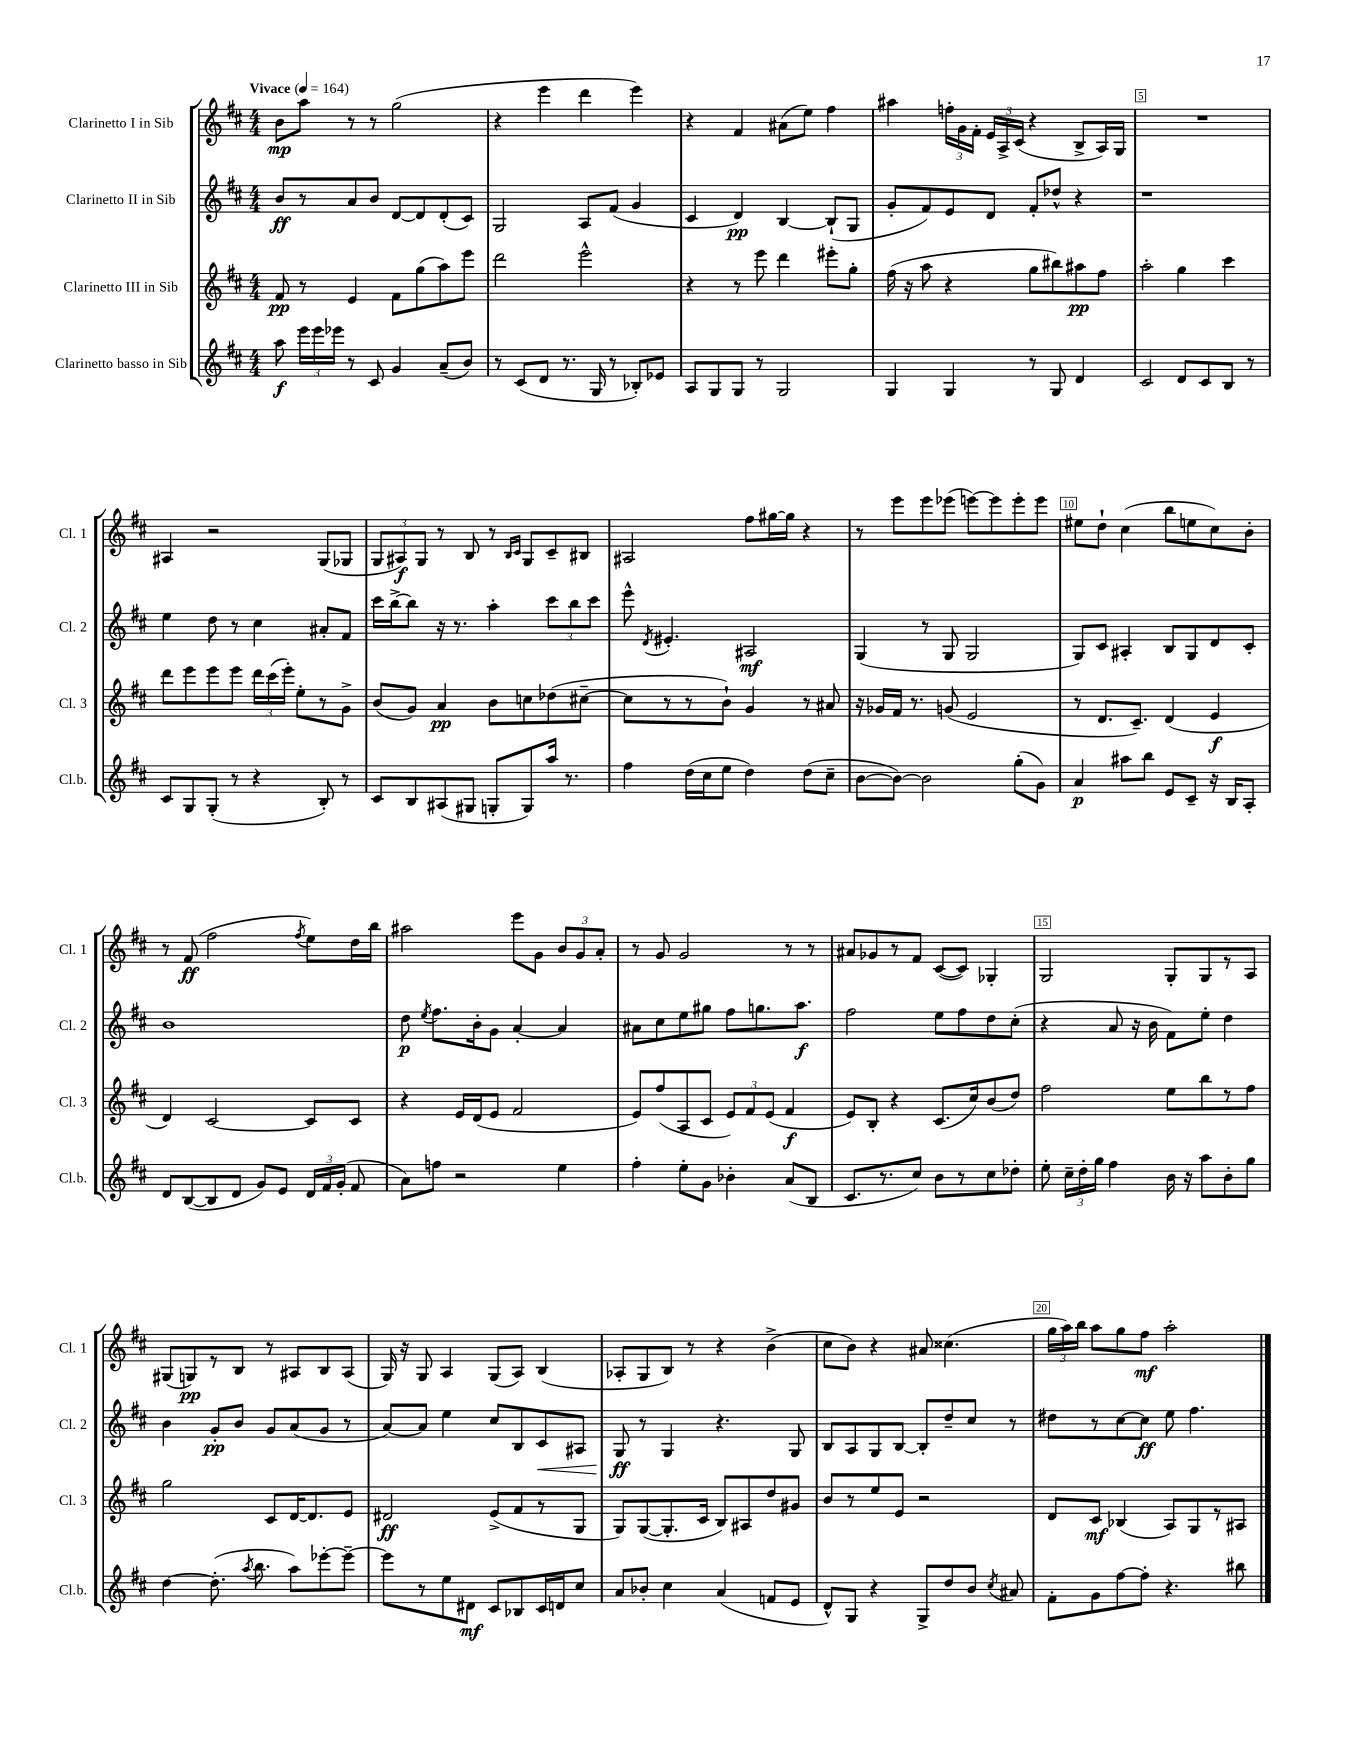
<<
\new StaffGroup <<
\new Staff = "s0" \with { instrumentName = "Clarinetto I in Sib" shortInstrumentName = "Cl. 1" } {
    \clef treble \key d \major \numericTimeSignature \time 4/4 \tempo "Vivace" 4 = 164
    \autoBeamOff b'8[\mp a''8] r8 r8 g''2( |
    r4 e'''4 d'''4 e'''4) |
    r4 fis'4 ais'8[( e''8]) fis''4 |
    ais''4 \tuplet 3/2 { f''16[-. g'16 fis'16]-. } \tuplet 3/2 { e'16[ a16-> cis'16]( } r4 b8[-> a16) g16] |
    R1 |
    ais4 r2 g8[( ges8] |
    \tuplet 3/2 { g8[ ais8\f) g8] } r8 b8 r8 \grace { b16[ cis'16] } g8[ cis'8-- bis8] |
    ais2 fis''8[ gis''16~ gis''16] r4 |
    r8 e'''8[ e'''8 ees'''8]( e'''8[~) e'''8 e'''8-. e'''8] |
    eis''8[ d''8]-! cis''4( b''8[ e''8 cis''8) b'8]-. |
    r8 fis'8\ff( fis''2 \acciaccatura { fis''8 } e''8[) d''16 b''16] |
    ais''2 e'''8[ g'8] \tuplet 3/2 { b'8[ g'8 a'8]-. } |
    r8 g'8 g'2 r8 r8 |
    ais'8[ ges'8 r8 fis'8] cis'8[~( cis'8]) ges4-. |
    g2 g8[-. g8 r8 a8] |
    gis8[( g8\pp) r8 b8] r8 ais8[ b8 ais8]( |
    g16) r16 g8 a4 g8[( a8]) b4( |
    aes8[-. g8 b8]) r8 r4 b'4->( |
    cis''8[ b'8]) r4 ais'8 cisis''4.( |
    \tuplet 3/2 { g''16[ a''16) b''16] } a''8[ g''8 fis''8]\mf a''2-. \bar "|." |
}
\new Staff = "s1" \with { instrumentName = "Clarinetto II in Sib" shortInstrumentName = "Cl. 2" } {
    \clef treble \key d \major \numericTimeSignature \time 4/4
    \autoBeamOff b'8[\ff r8 a'8 b'8] d'8[~ d'8 d'8-.( cis'8]) |
    g2 a8[ fis'8]( g'4 |
    cis'4 d'4\pp) b4~ b8[-!( g8] |
    g'8[-. fis'8) e'8 d'8] fis'8[-. des''8]-^ r4 |
    r1 |
    e''4 d''8 r8 cis''4 ais'8[-. fis'8] |
    cis'''16[ b''16~-> b''8] r16 r8. a''4-. \tuplet 3/2 { cis'''8[ b''8 cis'''8] } |
    e'''8-^ \acciaccatura { d'8 } eis'4.-. ais2\mf |
    g4( r8 g8 g2 |
    g8[) cis'8] ais4-. b8[ g8 d'8 cis'8]-. |
    b'1 |
    d''8\p \acciaccatura { e''8 } fis''8.[ b'16-. g'8] a'4~-. a'4 |
    ais'8[ cis''8 e''8 gis''8] fis''8[ g''8. a''8.]\f |
    fis''2 e''8[ fis''8 d''8 cis''8]-.( |
    r4 a'8 r16 b'16 fis'8[) e''8]-. d''4 |
    b'4 g'8[-.\pp b'8] g'8[ a'8( g'8] r8 |
    a'8[~) a'8] e''4 cis''8[ b8 cis'8\< ais8] |
    g8\ff\! r8 g4 r4. g8 |
    b8[ a8 g8 b8]~ b8[-. d''8-- cis''8] r8 |
    dis''8[ r8 cis''8~ cis''8]\ff e''8 fis''4. \bar "|." |
}
\new Staff = "s2" \with { instrumentName = "Clarinetto III in Sib" shortInstrumentName = "Cl. 3" } {
    \clef treble \key d \major \numericTimeSignature \time 4/4
    \autoBeamOff fis'8\pp r8 e'4 fis'8[ g''8( a''8) e'''8] |
    d'''2 e'''2-^ |
    r4 r8 e'''8 d'''4 eis'''8[-. g''8]-. |
    fis''16( r16 a''8 r4 g''8[ bis''8) ais''8\pp fis''8] |
    a''2-. g''4 cis'''4 |
    d'''8[ e'''8 e'''8 e'''8] \tuplet 3/2 { d'''16[ cis'''16( e'''16]-.) } e''8[-. r8 g'8]-> |
    b'8[( g'8]) a'4\pp b'8[ c''8 des''8( cis''8]~-- |
    cis''8[ r8 r8 b'8]-!) g'4 r8 ais'8 |
    r16 ges'16[ fis'16] r8. g'8( e'2 |
    r8 d'8.[ cis'8.]--) d'4( e'4\f |
    d'4) cis'2~ cis'8[ cis'8] |
    r4 e'16[ d'16( e'8] fis'2 |
    e'8[) fis''8( a8 cis'8] \tuplet 3/2 { e'8[) fis'8 e'8]( } fis'4\f |
    e'8[) b8]-. r4 cis'8.[( cis''16) b'8( d''8]) |
    fis''2 e''8[ b''8 r8 fis''8] |
    g''2 cis'8[ d'16~ d'8. e'8] |
    dis'2\ff e'8[->( fis'8 r8 g8] |
    g8[) g8~( g8.-. cis'16] b8[) ais8 d''8 gis'8] |
    b'8[ r8 e''8 e'8] r2 |
    d'8[ cis'8]\mf bes4( a8[) g8 r8 ais8] \bar "|." |
}
\new Staff = "s3" \with { instrumentName = "Clarinetto basso in Sib" shortInstrumentName = "Cl.b." } {
    \clef treble \key d \major \numericTimeSignature \time 4/4
    \autoBeamOff a''8\f \tuplet 3/2 { e'''16[ e'''16 ees'''16] } r8 cis'8 g'4 a'8[--( b'8]) |
    r8 cis'8[( d'8] r8. g16 r8 bes8[-.) ees'8] |
    a8[ g8 g8] r8 g2 |
    g4 g4 r8 g8 d'4 |
    cis'2 d'8[ cis'8 b8] r8 |
    cis'8[ g8 g8]-.( r8 r4 b8-.) r8 |
    cis'8[ b8 ais8( gis8] g8[-. g8) a''16] r8. |
    fis''4 d''16[( cis''16 e''8] d''4) d''8[( cis''8]-- |
    b'8[~ b'8]~) b'2 g''8[-.( g'8]) |
    a'4\p ais''8[ b''8] e'8[ cis'8]-- r16 b16[ a8]-. |
    d'8[ b8~( b8 d'8] g'8[) e'8] \tuplet 3/2 { d'16[ fis'16 g'16]-.( } fis'8 |
    a'8[) f''8] r2 e''4 |
    fis''4-. e''8[-. g'8] bes'4-. a'8[( b8] |
    cis'8.[ r8. cis''8]) b'8[ r8 cis''8 des''8]-. |
    e''8-. \tuplet 3/2 { cis''16[-- d''16-. g''16] } fis''4 b'16 r16 a''8[ b'8-. g''8] |
    d''4~ d''8.-.( \acciaccatura { a''8 } b''8. a''8[) ees'''8~-. ees'''8]~-- |
    ees'''8[ r8 e''8 dis'8]\mf cis'8[ bes8 cis'16 d'16 cis''8] |
    a'8[ bes'8]-. cis''4 a'4( f'8[ e'8] |
    d'8[-^) g8] r4 g8[-> d''8 b'8] \acciaccatura { cis''8 } ais'8 |
    fis'8[-. g'8 fis''8~ fis''8]-. r4. bis''8 \bar "|." |
}
>>
>>
\layout { \context { \Score \override BarNumber.break-visibility = ##(#f #t #t) barNumberVisibility = #(every-nth-bar-number-visible 5) \override BarNumber.stencil = #(make-stencil-boxer 0.1 0.3 ly:text-interface::print) } }
